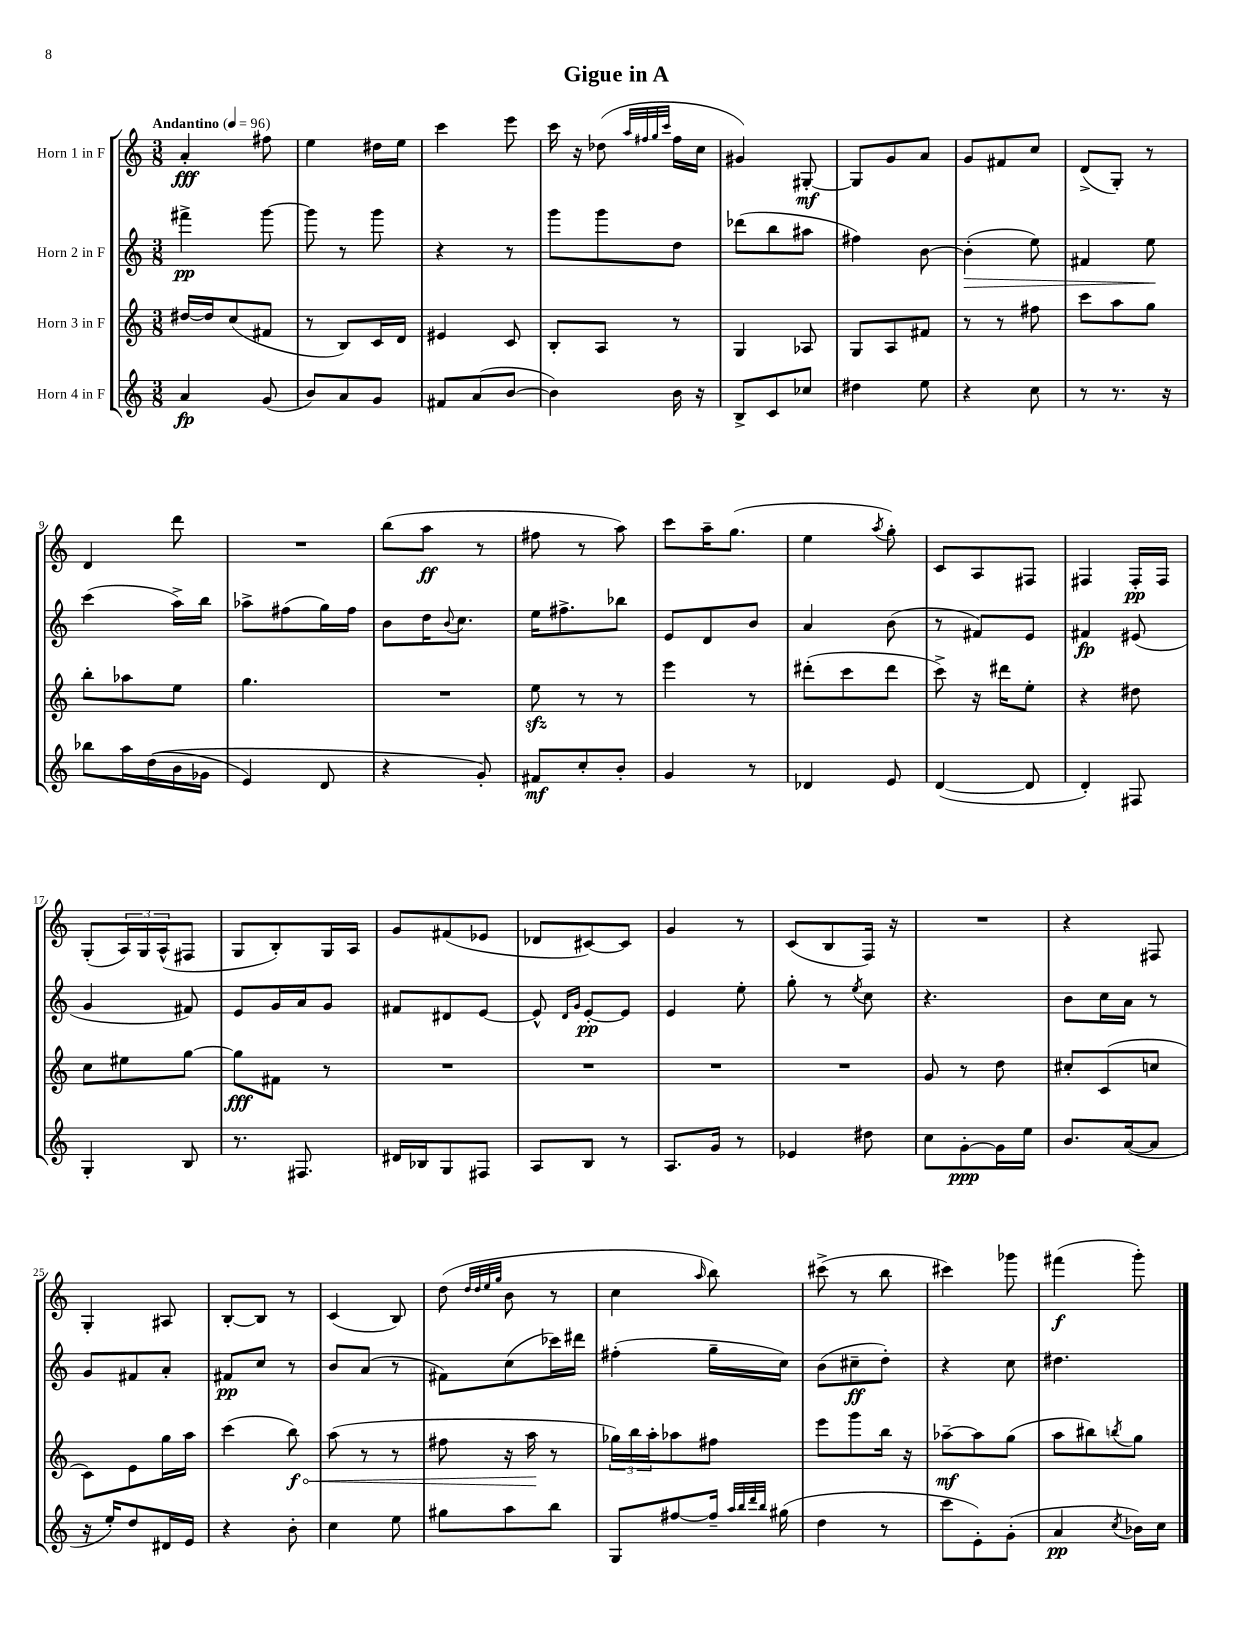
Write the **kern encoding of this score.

**kern	**kern	**kern	**kern
*staff4	*staff3	*staff2	*staff1
*clefG2	*clefG2	*clefG2	*clefG2
*k[]	*k[]	*k[]	*k[]
*M3/8	*M3/8	*M3/8	*M3/8
*MM96	*MM96	*MM96	*MM96
4a	[16dd#	4fff#^	4a'
.	16dd#]	.	.
.	(8cc	.	.
(8g	8f#	[8ggg	8ff#
=	=	=	=
8b)	8r	8ggg]	4ee
8a	8B)	8r	.
8g	16c	8ggg	16dd#
.	16d	.	16ee
=	=	=	=
8f#	4e#	4r	4ccc
(8a	.	.	.
[8b	8c	8r	8eee
=	=	=	=
4b])	8B'	8ggg	16ccc
.	.	.	16r
.	8A	8ggg	(8dd-
.	.	.	32qqaa
.	.	.	32qqff#
.	.	.	32qqgg
.	.	.	32qqccc
16b	8r	8dd	16ff#
16r	.	.	16cc
=	=	=	=
8B^	4G	(8ddd-	4g#)
8c	.	8bb	.
8cc-	8A-	8aa#	[8G#'
=	=	=	=
4dd#	8G	4ff#)	8G#]
.	8A	.	8g
8ee	8f#	[8b	8a
=	=	=	=
4r	8r	(4b']	8g
.	8r	.	8f#
8cc	8ff#	8ee)	8cc
=	=	=	=
8r	8ccc	4f#	(8d^
8.r	8aa	.	8G')
.	8gg	8ee	8r
16r	.	.	.
=	=	=	=
8bb-	8bb'	(4ccc	4d
16aa	8aa-	.	.
&((16dd	.	.	.
16b	8ee	16aa^)	8ddd
16g-	.	16bb	.
=	=	=	=
4e)	4.gg	8aa-^	4.r
.	.	(8ff#	.
8d	.	16gg)	.
.	.	16ff#	.
=	=	=	=
4r	4.r	8b	(8bb
.	.	16dd	8aa
.	.	8qqb	.
.	.	8.cc	.
8g'&)	.	.	8r
=	=	=	=
8f#	8ee	16ee	8ff#
.	.	8.ff#^	.
8cc'	8r	.	8r
8b'	8r	8bb-	8aa)
=	=	=	=
4g	4eee	8e	8ccc
.	.	8d	16aa~
.	.	.	(8.gg
8r	8r	8b	.
=	=	=	=
4d-	(8ddd#'	4a	4ee
.	8ccc	.	.
.	.	.	8qaa
8e	8ddd#	(8b	8gg')
=	=	=	=
([4d	8ccc^)	8r	8c
.	16r	8f#)	8A
.	16ddd#	.	.
8d]	8ee'	8e	8F#
=	=	=	=
4d')	4r	4f#	4F#
8F#	8dd#	(8e#	16F#'
.	.	.	16F#
=	=	=	=
4G'	8cc	4g	(8G'
.	8ee#	.	24A)
.	.	.	24G
.	.	.	(24A^^
8B	[8gg	8f#)	8F#
=	=	=	=
8.r	8gg]	8e	8G
.	8f#	16g	8B')
8.F#	.	16a	.
.	8r	8g	16G
.	.	.	16A
=	=	=	=
16d#	4.r	8f#	8g
16B-	.	.	.
8G	.	8d#	(8f#
8F#	.	[8e	8e-
=	=	=	=
8A	4.r	8e^^]	8d-
.	.	16qqd	.
.	.	16qqg	.
8B	.	[8e'	[8c#)
8r	.	8e]	8c#]
=	=	=	=
8.A	4.r	4e	4g
16g	.	.	.
8r	.	8ee'	8r
=	=	=	=
4e-	4.r	8gg'	(8c
.	.	8r	8B
.	.	8qee	.
8dd#	.	8cc	16F)
.	.	.	16r
=	=	=	=
8cc	8g	4.r	4.r
[8g'	8r	.	.
16g]	8dd	.	.
16ee	.	.	.
=	=	=	=
8.b	8cc#'	8b	4r
.	(8c	16cc	.
([16a	.	16a	.
8a]	8cc	8r	8F#
=	=	=	=
16r	8c)	8g	4G'
16ee')	.	.	.
8dd	8e	8f#	.
16d#	16gg	8a'	8A#
16e	16aa	.	.
=	=	=	=
4r	(4ccc	8f#	[8B'
.	.	8cc	8B]
8b'	8bb)	8r	8r
=	=	=	=
4cc	(8aa	8b	(4c
.	8r	(8a	.
8ee	8r	8r	8B)
=	=	=	=
8gg#	8ff#	8f#)	(8dd
.	.	.	32qqdd
.	.	.	32qqdd
.	.	.	32qqee
.	.	.	32qqgg
8aa	16r	(8cc	8b
.	16aa	.	.
8bb	8r	16ccc-)	8r
.	.	16ddd#	.
=	=	=	=
8G	24gg-)	(4ff#'	4cc
.	24bb	.	.
.	24aa'	.	.
[8ff#	8aa-	.	.
.	.	.	16qqaa
16ff#~]	8ff#	16gg~	8bb)
32qqaa	.	.	.
32qqbb	.	.	.
32qqddd	.	.	.
32qqbb	.	.	.
(16gg#	.	16cc)	.
=	=	=	=
4dd	8eee	(8b	(8ccc#^
.	8ggg	8cc#~	8r
8r	16bb	8dd')	8bb
.	16r	.	.
=	=	=	=
8ccc	[8aa-~	4r	4ccc#)
8e')	8aa-]	.	.
(8g'	(8gg	8cc	8ggg-
=	=	=	=
4a	8aa	4.dd#	(4fff#
.	8bb#)	.	.
8qcc	8qbb	.	.
16b-)	8gg	.	8ggg')
16cc	.	.	.
==	==	==	==
*-	*-	*-	*-
